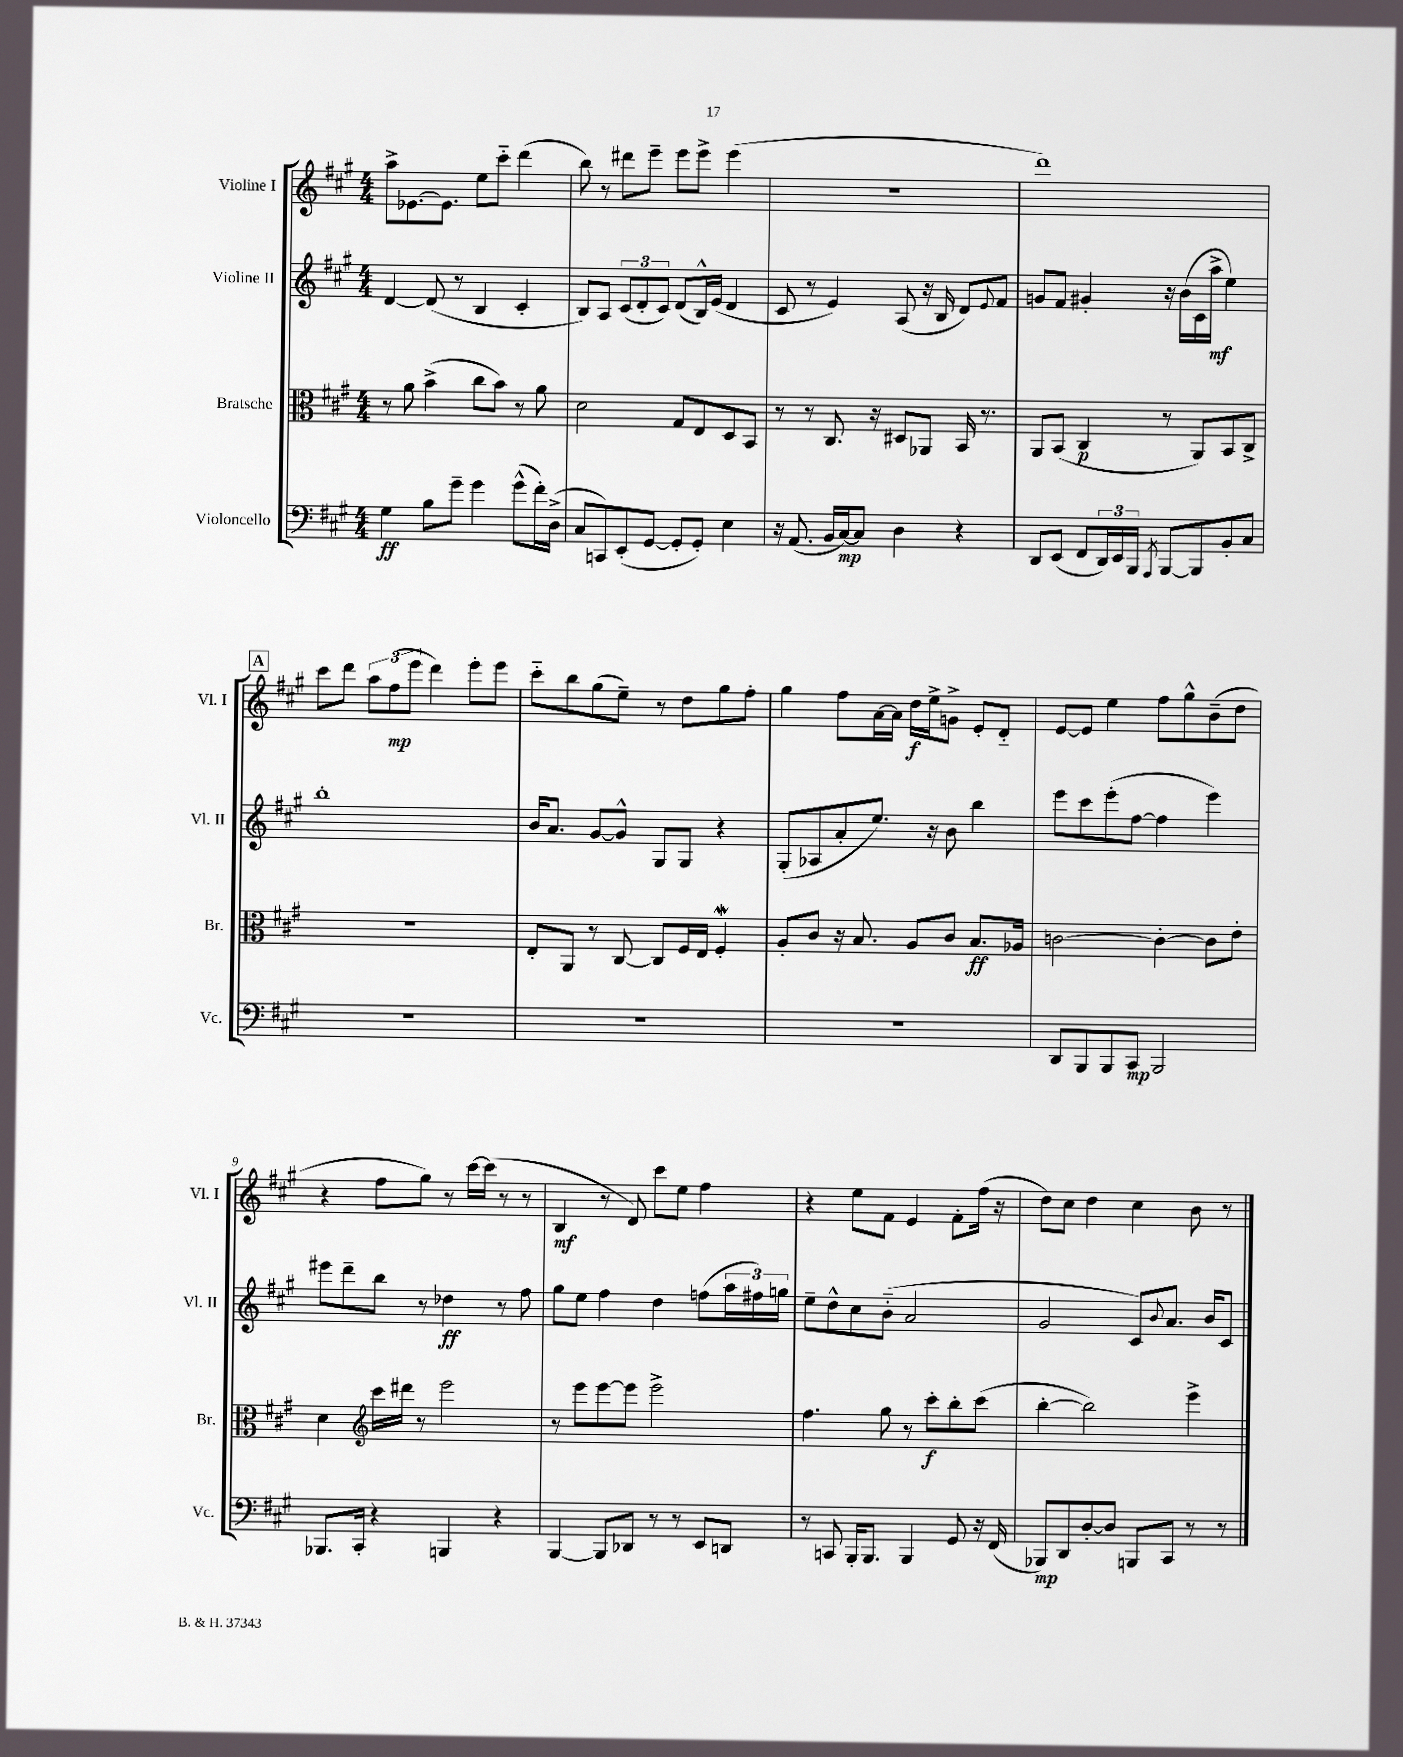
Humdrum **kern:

**kern	**dynam	**kern	**dynam	**kern	**dynam	**kern	**dynam
*part4	*part4	*part3	*part3	*part2	*part2	*part1	*part1
*staff4	*staff4	*staff3	*staff3	*staff2	*staff2	*staff1	*staff1
*I"Violoncello	*	*I"Bratsche	*	*I"Violine II	*	*I"Violine I	*
*I'Vc.	*	*I'Br.	*	*I'Vl. II	*	*I'Vl. I	*
*clefF4	*	*clefC3	*	*clefG2	*	*clefG2	*
*k[f#c#g#]	*	*k[f#c#g#]	*	*k[f#c#g#]	*	*k[f#c#g#]	*
*M4/4	*	*M4/4	*	*M4/4	*	*M4/4	*
=1	=1	=1	=1	=1	=1	=1	=1
4G#\	ff	8r	.	[4d/	.	8aa^\L	.
.	.	8a\	.	.	.	[8.e-X\	.
8B\L	.	(4b^\	.	(8d/]	.	.	.
.	.	.	.	.	.	8.e-\J]	.
8g#~\J	.	.	.	8r	.	.	.
4g#\	.	8cc#\L	.	4B/	.	8ee\L	.
.	.	8b\J)	.	.	.	8ccc#\J	.
(8g#^^\L	.	8r	.	4c#'/	.	(4ddd\	.
16f#'\L)	.	8a\	.	.	.	.	.
(16D^\JJ	.	.	.	.	.	.	.
=2	=2	=2	=2	=2	=2	=2	=2
8C#/L	.	2d\	.	8B/L)	.	8bb\)	.
8CCn/)	.	.	.	8A/J	.	8r	.
(8EE'/	.	.	.	(12c#/L	.	8ddd#X\L	.
.	.	.	.	12d'/	.	.	.
[8GG#/J	.	.	.	.	.	8eee~\J	.
.	.	.	.	12c#/J)	.	.	.
8GG#'/L]	.	8G#/L	.	(8d/L	.	8eee\L	.
8GG#'/J)	.	8E/	.	16B^^/L)	.	8eee^\J	.
.	.	.	.	(16e/JJ	.	.	.
4E\	.	8D/	.	4d/	.	(4eee\	.
.	.	8BB/J	.	.	.	.	.
=3	=3	=3	=3	=3	=3	=3	=3
16r	.	8r	.	8c#/	.	1r	.
(8.AA/	.	.	.	.	.	.	.
.	.	8r	.	8r	.	.	.
16BB/LL	.	8.C#/	.	4e/)	.	.	.
[16C#/J)	mp	.	.	.	.	.	.
8C#/J]	.	.	.	.	.	.	.
.	.	16r	.	.	.	.	.
4D\	.	8D#X/L	.	(8A/	.	.	.
.	.	8AA-X/J	.	16r	.	.	.
.	.	.	.	16B/	.	.	.
4r	.	16BB/	.	8d/L)	.	.	.
.	.	8.r	.	.	.	.	.
.	.	.	.	8qqe/	.	.	.
.	.	.	.	8f#/J	.	.	.
=4	=4	=4	=4	=4	=4	=4	=4
8DD/L	.	8AA/L	.	8gn/L	.	1ddd)	.
(8EE/J	.	(8BB/J	.	8f#/J	.	.	.
8FF#/L	.	4C#/	p	4g#X'/	.	.	.
24DD/L)	.	.	.	.	.	.	.
24EE/	.	.	.	.	.	.	.
24BBB/JJ	.	.	.	.	.	.	.
8qAAA/	.	.	.	.	.	.	.
[8BBB/L	.	8r	.	16r	.	.	.
.	.	.	.	(16b\LL	.	.	.
8BBB/]	.	8AA/L)	.	16c#\	.	.	.
.	.	.	.	16aa^\JJ	mf	.	.
8BB'/	.	8BB/	.	4ee\)	.	.	.
8C#/J	.	8C#^/J	.	.	.	.	.
!!LO:LB:g=z
!!LO:REH:place=s1:t=A
=5	=5	=5	=5	=5	=5	=5	=5
1r	.	1r	.	1bb'	.	8ccc#\L	.
.	.	.	.	.	.	8ddd\J	.
.	.	.	.	.	.	12aa\L	.
.	.	.	.	.	.	(12ff#\	mp
.	.	.	.	.	.	12eee\J	.
.	.	.	.	.	.	4ddd\)	.
.	.	.	.	.	.	8eee'\L	.
.	.	.	.	.	.	8eee\J	.
=6	=6	=6	=6	=6	=6	=6	=6
1r	.	8E'/L	.	16b/KL	.	8ccc#\L	.
.	.	.	.	8.a/J	.	.	.
.	.	8AA/J	.	.	.	8bb\	.
.	.	8r	.	[8g#/L	.	(8gg#\	.
.	.	[8C#/	.	8g#^^/J]	.	8ee~\J)	.
.	.	8C#/L]	.	8G#/L	.	8r	.
.	.	16F#/L	.	8G#/J	.	8dd\L	.
.	.	16E/JJ	.	.	.	.	.
.	.	4F#W'/	.	4r	.	8gg#\	.
.	.	.	.	.	.	8ff#'\J	.
=7	=7	=7	=7	=7	=7	=7	=7
1r	.	8A'/L	.	(8G#'/L	.	4gg#\	.
.	.	8c#/J	.	8A-X/	.	.	.
.	.	16r	.	8a'/	.	8ff#\L	.
.	.	8.B/	.	.	.	.	.
.	.	.	.	8.ee/J)	.	[16a\L	.
.	.	.	.	.	.	16a\JJ]	.
.	.	8A/L	.	.	.	16dd\LL	f
.	.	.	.	16r	.	16ee^\J	.
.	.	8c#/J	.	8b\	.	8gn^\J	.
.	.	8.B/L	ff	4bb\	.	8e'/L	.
.	.	.	.	.	.	8d/J	.
.	.	16A-X/Jk	.	.	.	.	.
=8	=8	=8	=8	=8	=8	=8	=8
8DD/L	.	[2cn\	.	8eee\L	.	[8e/L	.
8BBB/	.	.	.	8ccc#\	.	8e/J]	.
8BBB/	.	.	.	(8eee'\	.	4ee\	.
8CC#/J	mp	.	.	[8ff#\J	.	.	.
2BBB/	.	4c'\_	.	4ff#\]	.	8ff#\L	.
.	.	.	.	.	.	8gg#^^\	.
.	.	8c\L]	.	4eee\)	.	(8b~\	.
.	.	8e'\J	.	.	.	8dd\J	.
!!LO:LB:g=z
=9	=9	=9	=9	=9	=9	=9	=9
8.BBB-X/L	.	4d\	.	8eee#X\L	.	4r	.
.	.	.	.	8ddd~\	.	.	.
16CC#'/Jk	.	.	.	.	.	.	.
*	*	*clefG2	*	*	*	*	*
4r	.	16ccc#\LL	.	8bb\J	.	8ff#\L	.
.	.	16ddd#X\JJ	.	.	.	.	.
.	.	8r	.	8r	.	8gg#\J)	.
4BBBn/	.	2eee\	.	4dd-X\	ff	8r	.
.	.	.	.	.	.	[16ccc#\LL	.
.	.	.	.	.	.	(16ccc#\JJ]	.
4r	.	.	.	8r	.	8r	.
.	.	.	.	8ff#\	.	8r	.
=10	=10	=10	=10	=10	=10	=10	=10
[4BBB/	.	8r	.	8gg#\L	.	4B/	mf
.	.	8eee\L	.	8ee\J	.	.	.
8BBB/L]	.	[8eee\	.	4ff#\	.	8r	.
8DD-X/J	.	8eee\J]	.	.	.	8d/)	.
8r	.	2eee^\	.	4dd\	.	8ccc#\L	.
8r	.	.	.	.	.	8ee\J	.
8EE/L	.	.	.	(8ffn\L	.	4ff#\	.
8DDn/J	.	.	.	24aa\L	.	.	.
.	.	.	.	24ff#X\)	.	.	.
.	.	.	.	24ggn\JJ	.	.	.
=11	=11	=11	=11	=11	=11	=11	=11
8r	.	4.ff#\	.	8ee~\L	.	4r	.
8CCn/	.	.	.	8dd^^\	.	.	.
16BBB'/KL	.	.	.	8cc#\	.	8ee\L	.
8.BBB/J	.	.	.	.	.	.	.
.	.	8gg#\	.	(8b\J	.	8f#\J	.
4BBB/	.	8r	.	2a/	.	4e/	.
.	.	8ccc#'\L	f	.	.	.	.
8GG#/	.	8bb'\	.	.	.	8f#'\L	.
16r	.	(8ccc#\J	.	.	.	(16ff#\Jk	.
(16FF#/	.	.	.	.	.	16r	.
=12	=12	=12	=12	=12	=12	=12	=12
8BBB-X/L)	mp	[4bb'\	.	2g#/	.	8dd\L)	.
8DD/	.	.	.	.	.	8cc#\J	.
[8D'/	.	2bb\])	.	.	.	4dd\	.
8D/J]	.	.	.	.	.	.	.
8BBBn/L	.	.	.	8c#/L)	.	4cc#\	.
.	.	.	.	8qqb/	.	.	.
8CC#/J	.	.	.	8.a/J	.	.	.
8r	.	4eee^\	.	.	.	8b\	.
.	.	.	.	16b/KL	.	.	.
8r	.	.	.	8c#/J	.	8r	.
==	==	==	==	==	==	==	==
*-	*-	*-	*-	*-	*-	*-	*-
